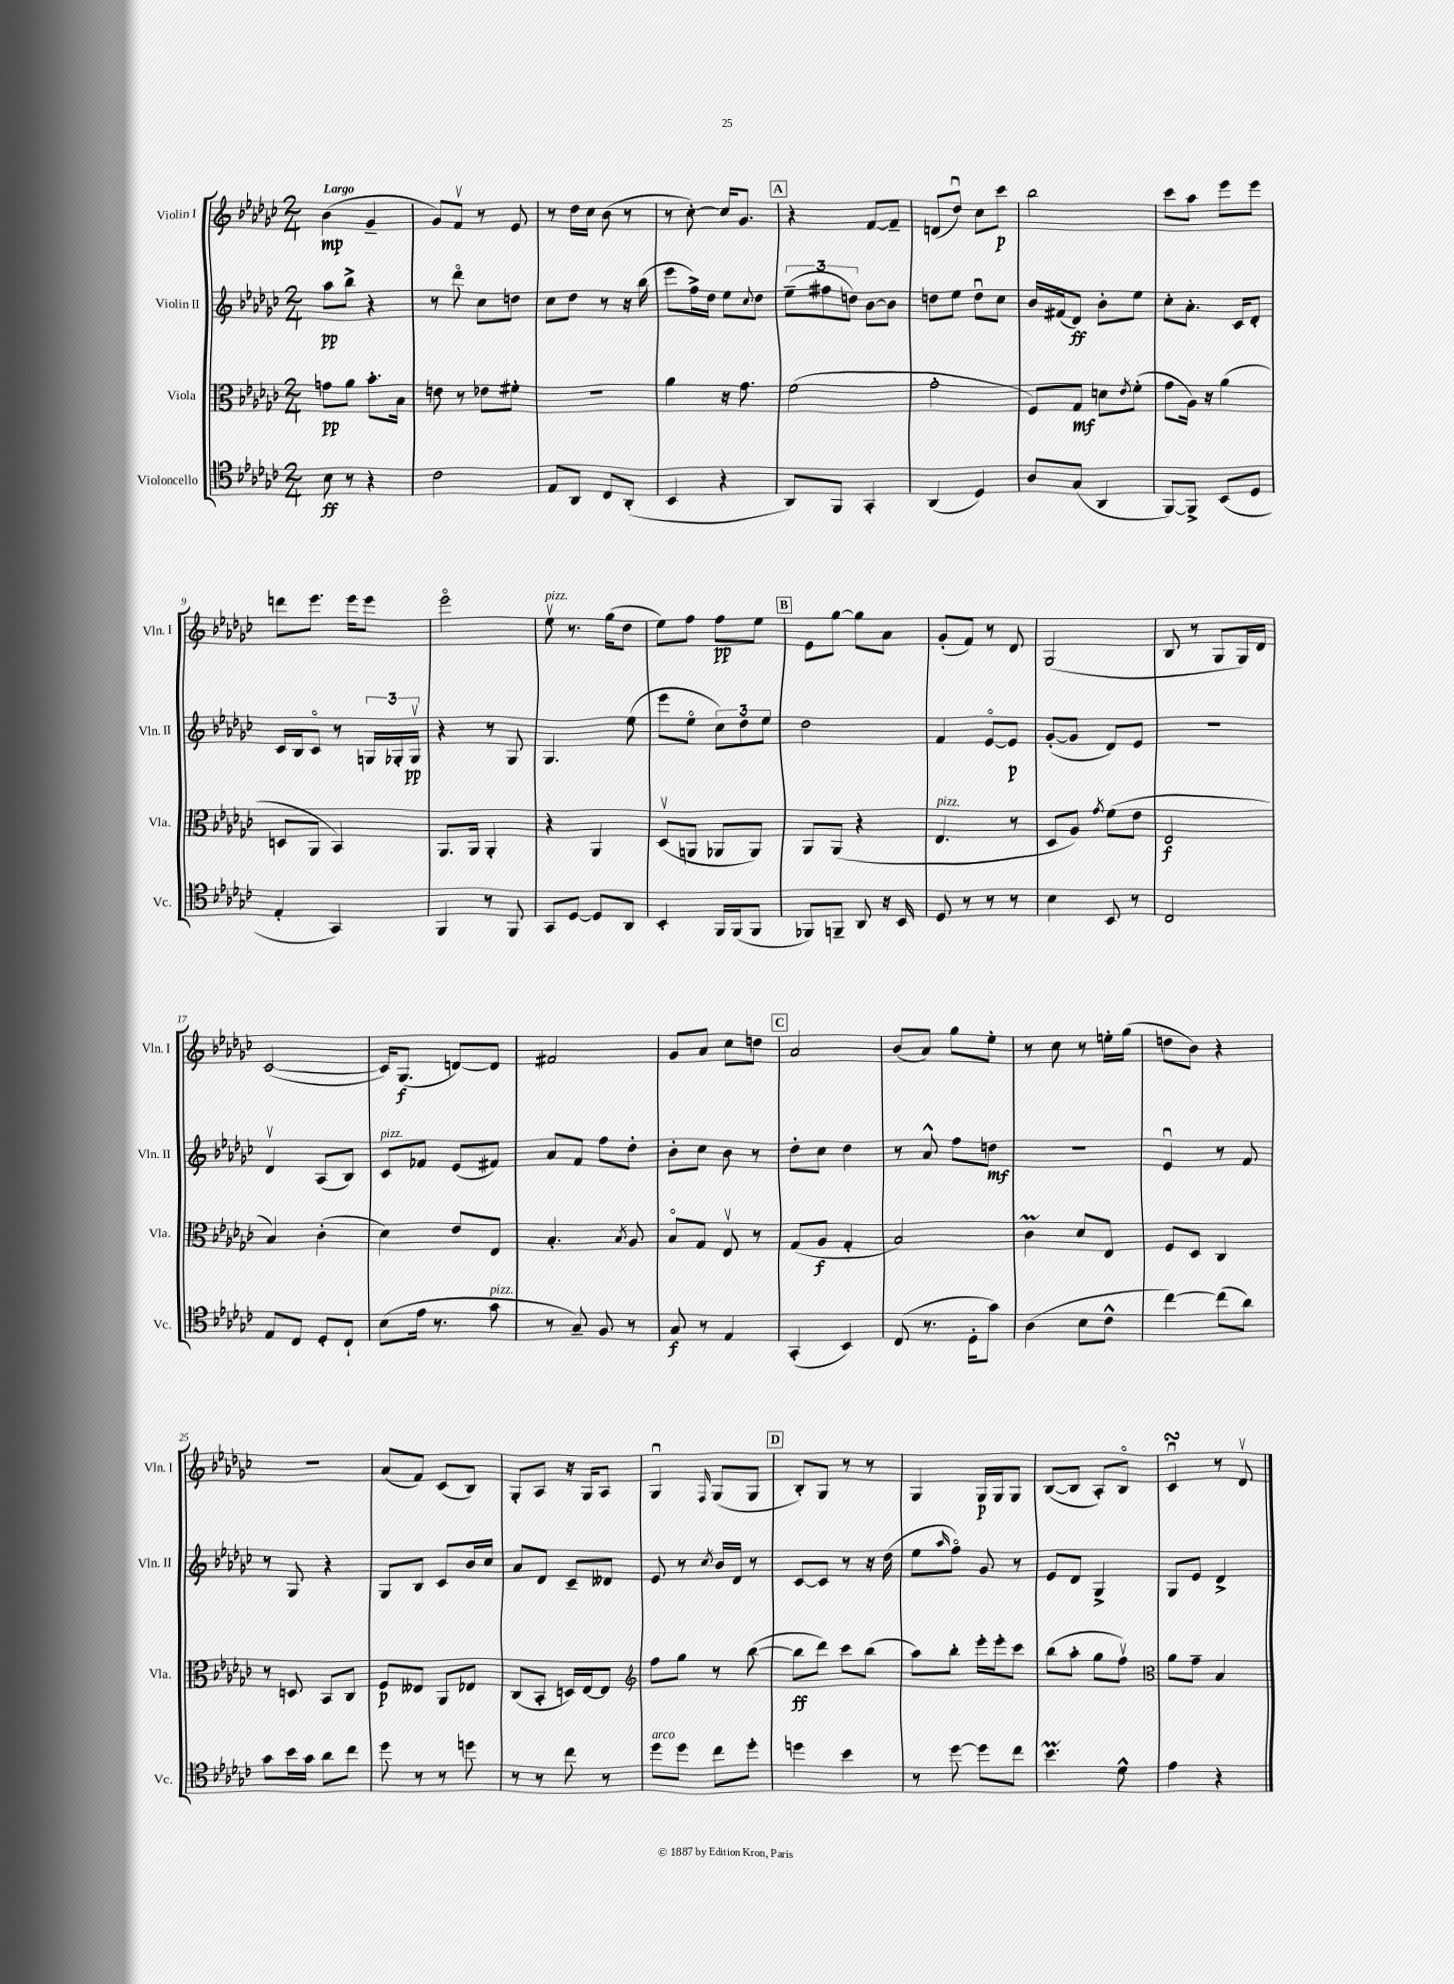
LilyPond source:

<<
\new StaffGroup <<
\new Staff = "s0" \with { instrumentName = "Violin I" shortInstrumentName = "Vln. I" } {
    \clef treble \key ges \major \numericTimeSignature \time 2/4 \tempo "Largo"
    bes'4\mp( ges'4-- |
    ges'8) f'8\upbow r8 ees'8 |
    r8 des''16 ces''16 bes'8( r8 |
    r8 ces''8~-.) ces''16 ges'8. |
    \mark \markup { \box "A" } r4 f'8~ f'8-- |
    d'8( des''8\downbow) ces''8 ces'''8\p |
    bes''2 |
    ces'''8 aes''8 ees'''8 ees'''8 |
    d'''8 ees'''8. ees'''16 ees'''8 |
    ees'''2\flageolet |
    ees''8\upbow^\markup { \italic "pizz." } r8. ges''16( des''8 |
    ees''8) f''8 f''8\pp ees''8 |
    \mark \markup { \box "B" } ees'8 ges''8~ ges''8 aes'8 |
    ges'8-.( f'8) r8 des'8 |
    ges2( |
    bes8 r8 ges8 ges16) des'16 |
    ces'2~( |
    ces'16) ges8.\f( d'8~) d'8 |
    fis'2 |
    ges'8 aes'8 ces''8 d''8 |
    \mark \markup { \box "C" } aes'2 |
    bes'8( aes'8) ges''8 ees''8-. |
    r8 ces''8 r8 e''16-. ges''16( |
    d''8 bes'8) r4 |
    r2 |
    aes'8( f'8) ces'8( bes8) |
    ges8-. aes8 r16 ges16 aes8 |
    ges4\downbow \grace { f16 } ges8( ges8 |
    \mark \markup { \box "D" } bes8-.) ges8 r8 r8 |
    ges4 ges16\p ges16 ges8 |
    bes8~( bes8 aes8-.) bes8\flageolet |
    ces'4\downbow\turn r8 des'8\upbow \bar "|." |
}
\new Staff = "s1" \with { instrumentName = "Violin II" shortInstrumentName = "Vln. II" } {
    \clef treble \key ges \major \numericTimeSignature \time 2/4
    aes''8\pp bes''8-> r4 |
    r8 des'''8\flageolet ces''8 d''8 |
    ces''8 des''8 r8 r16 bes''16( |
    ees'''8 f''16->) des''16 ees''8 \appoggiatura { ces''8 } des''8 |
    \mark \markup { \box "A" } \tuplet 3/2 { ees''8--( fis''8 d''8) } bes'8~ bes'8 |
    d''8 ees''8 d''8\downbow ces''8 |
    bes'16 fis'16( des'8\ff) bes'8-. ees''8 |
    ces''8-. aes'8.-. ces'16 des'8-. |
    ces'16 bes16 ces'8\flageolet r8 \tuplet 3/2 { g16 ges16-. ges16\upbow\pp } |
    r4 r8 ges8 |
    ges4. ees''8( |
    ees'''8 ees''8\flageolet \tuplet 3/2 { ces''8) des''8 ees''8 } |
    \mark \markup { \box "B" } des''2 |
    f'4 ees'8~\flageolet ees'8\p |
    ges'8~-.( ges'8 des'8) ees'8 |
    r2 |
    des'4\upbow aes8( bes8) |
    ces'8^\markup { \italic "pizz." } fes'8 ees'8( fis'8) |
    aes'8 f'8 f''8 des''8-. |
    bes'8-. ces''8 bes'8 r8 |
    \mark \markup { \box "C" } des''8-. ces''8 des''4 |
    r8 aes'8-^ f''8 d''8\mf |
    R2 |
    ees'4\downbow r8 f'8 |
    r8 ges8 r4 |
    ges8 bes8 ces'8 bes'16 ces''16 |
    aes'8 des'8 ces'8-- deses'8 |
    ees'8 r8 \acciaccatura { ces''8 } bes'16 des'16 r8 |
    \mark \markup { \box "D" } ces'8~ ces'8 r8 r16 des''16( |
    ees''8 \grace { aes''16 } f''8\flageolet) ges'8 r8 |
    ees'8 des'8 ges4-> |
    ges8 ees'8 des'4-> \bar "|." |
}
\new Staff = "s2" \with { instrumentName = "Viola" shortInstrumentName = "Vla." } {
    \clef alto \key ges \major \numericTimeSignature \time 2/4
    g'8\pp aes'8 bes'8.-. bes16 |
    e'8 r8 ees'8 fis'8-. |
    r2 |
    aes'4 r16 ges'8. |
    \mark \markup { \box "A" } f'2( |
    ges'2-. |
    f8) ges8\mf d'8 \acciaccatura { ees'8 } f'8-.( |
    ges'8 aes16) r16 aes'4( |
    d8 aes,8 bes,4) |
    aes,8. aes,16 aes,4-. |
    r4 aes,4 |
    des8\upbow( a,8 aes,8 aes,8) |
    \mark \markup { \box "B" } aes,8 aes,8( r4 |
    ees4.^\markup { \italic "pizz." } r8 |
    des8 aes8) \acciaccatura { ges'8 } f'8( ees'8 |
    ees2\f |
    bes4) ces'4-.( |
    des'4) ees'8 ees8 |
    bes4.-. \acciaccatura { bes8 } aes8 |
    bes8\flageolet ges8 ees8\upbow r8 |
    \mark \markup { \box "C" } ges8( aes8\f ges4-. |
    bes2) |
    ces'4\prall des'8 ees8 |
    f8 des8 ces4 |
    r8 d8 bes,8 ces8 |
    f8\p eeses8 aes,8 ees8 |
    ces8( bes,8-. d16) ees16~ ees8 |
    \clef treble f''8 ges''8 r8 bes''8~( |
    \mark \markup { \box "D" } bes''8\ff des'''8) ces'''8 bes''8( |
    aes''8) bes''8-. ees'''16-. ees'''16-. ces'''8 |
    bes''8( aes''8-. ges''8 f''8\upbow) |
    \clef alto aes'8 ges'8-- bes4 \bar "|." |
}
\new Staff = "s3" \with { instrumentName = "Violoncello" shortInstrumentName = "Vc." } {
    \clef tenor \key ges \major \numericTimeSignature \time 2/4
    bes8\ff r8 r4 |
    ces'2 |
    ees8 aes,8 ces8 aes,8-.( |
    bes,4 r4 |
    \mark \markup { \box "A" } aes,8) f,8 ges,4-. |
    aes,4( des4) |
    aes8 ges8( aes,4 |
    f,8~) f,8-> bes,8( des8 |
    ees4-. ges,4) |
    f,4 r8 f,8 |
    ges,8 des8~ des8 aes,8 |
    bes,4-. f,16 f,16( f,8 |
    \mark \markup { \box "B" } fes,8) f,8-- aes,8 r16 bes,16 |
    des8 r8 r8 r8 |
    bes4 bes,8 r8 |
    ces2 |
    ees8 ces8 des8-. ces8-! |
    bes8( ees'16 r8. ges'8^\markup { \italic "pizz." } |
    r8 ges8--) f8 r8 |
    ges8\f r8 ees4 |
    \mark \markup { \box "C" } ges,4-.( bes,4) |
    ces8( r8. des16-. ges'8) |
    aes4( bes8 ces'8-^ |
    ces''4~) ces''8( aes'8) |
    ges'8 bes'16 ges'16 aes'8 ces''8 |
    des''8 r8 r8 d''8 |
    r8 r8 ces''8 r8 |
    des''8^\markup { \italic "arco" } des''8 ces''8 des''8-. |
    \mark \markup { \box "D" } d''4 bes'4 |
    r8 des''8~ des''8 ces''8 |
    bes'4.\prall des'8-^ |
    ees'4 r4 \bar "|." |
}
>>
>>
